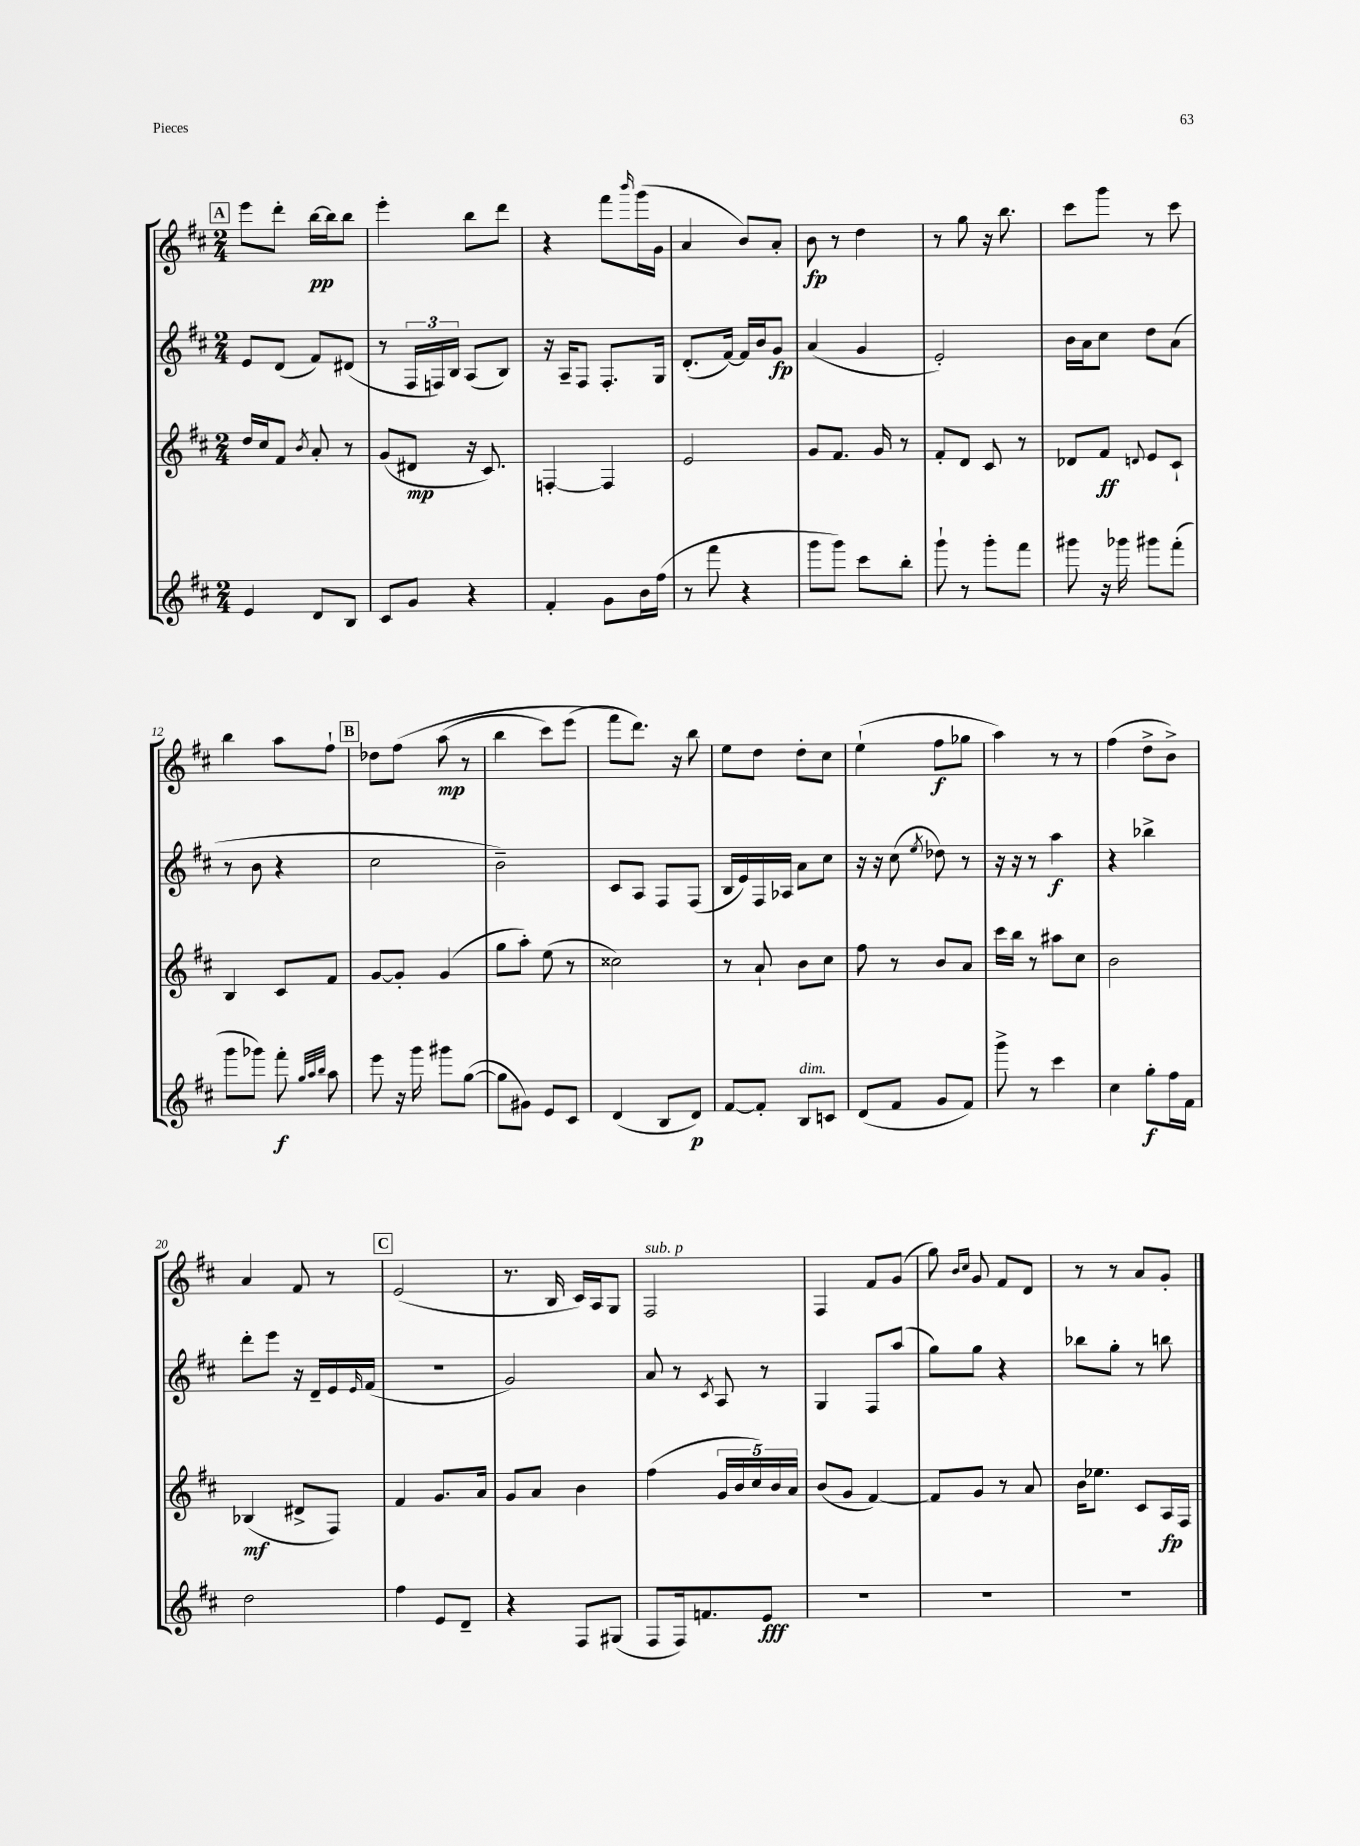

**kern	**kern	**kern	**kern
*staff4	*staff3	*staff2	*staff1
*clefG2	*clefG2	*clefG2	*clefG2
*k[f#c#]	*k[f#c#]	*k[f#c#]	*k[f#c#]
*M2/4	*M2/4	*M2/4	*M2/4
4e	16dd	8e	8eee
.	16cc#	.	.
.	8f#	(8d	8ddd'
.	8qb	.	.
8d	8a'	8f#)	[16bb
.	.	.	16bb]
8B	8r	(8d#	8bb
=	=	=	=
8c#	(8g	8r	4eee'
8g	8d#	24F#	.
.	.	24F)	.
.	.	24B	.
4r	16r	(8A	8bb
.	8.c#)	.	.
.	.	8B)	8ddd
=	=	=	=
4f#'	[4F'	16r	4r
.	.	16A~	.
.	.	8F#	.
8g	4F]	8.F#'	8fff#
.	.	.	16qqbbb
16b	.	.	(16ggg
(16ff#	.	16G	16g
=	=	=	=
8r	2e	(8.d'	4a
8fff#	.	.	.
.	.	[16f#)	.
4r	.	16f#]	8b)
.	.	16b	.
.	.	8g	8a'
=	=	=	=
8ggg	8g	(4a	8b
8ggg)	8.f#	.	8r
8ccc#	.	4g	4dd
.	16g	.	.
8bb'	8r	.	.
=	=	=	=
8ggg`	8f#'	2e')	8r
8r	8d	.	8gg
8ggg'	8c#	.	16r
.	.	.	8.bb
8fff#	8r	.	.
=	=	=	=
8ggg#	8d-	16b	8ccc#
.	.	16a	.
16r	8f#	8cc#	8ggg
16ggg-	.	.	.
.	8qqd	.	.
8ggg#	8e	8dd	8r
(8fff#'	8c#`	(8a	8ccc#
=	=	=	=
8ggg	4B	8r	4bb
8ggg-)	.	8b	.
8fff#'	8c#	4r	8aa
32qqgg	.	.	.
32qqaa	.	.	.
32qqbb	.	.	.
8aa	8f#	.	8ff#`
=	=	=	=
8eee	[8g	2cc#	8dd-
16r	8g']	.	&(8ff#
16ggg	.	.	.
8ggg#	(4g	.	(8aa
([8gg	.	.	8r
=	=	=	=
8gg]	8gg	2b~)	4bb
8g#)	8aa')	.	.
8e	(8ee	.	8ccc#)
8c#	8r	.	(8eee
=	=	=	=
(4d	2cc##)	8c#	8fff#&)
.	.	8A	8.ddd)
8B	.	8F#	.
.	.	.	16r
8d)	.	(8F#	8bb
=	=	=	=
[8f#	8r	16B	8ee
.	.	16e)	.
8f#']	8a`	16F#	8dd
.	.	16A-	.
8B	8b	8a	8dd'
8c	8cc#	8cc#	8cc#
=	=	=	=
(8d	8ff#	16r	(4ee`
.	.	16r	.
8f#	8r	(8cc#	.
.	.	8qee	.
8g	8b	8dd-)	8ff#
8f#)	8a	8r	8gg-
=	=	=	=
8ggg^	16ccc#	16r	4aa)
.	16bb	16r	.
8r	8r	8r	.
4ccc#	8aa#	4aa	8r
.	8cc#	.	8r
=	=	=	=
4cc#	2b	4r	(4ff#
8gg'	.	4bb-^	8dd^
16ff#	.	.	8b^)
16f#	.	.	.
=	=	=	=
2dd	(4B-	8ddd'	4a
.	.	8eee	.
.	8d#^	16r	8f#
.	.	16d~	.
.	8F#)	16e	8r
.	.	16qqe	.
.	.	(16f#	.
=	=	=	=
4ff#	4f#	2r	(2e
8e	8.g	.	.
8d~	.	.	.
.	16a	.	.
=	=	=	=
4r	8g	2g)	8.r
.	8a	.	.
.	.	.	16B
8F#	4b	.	16c#)
.	.	.	16A
(8G#	.	.	8G
=	=	=	=
8F#	(4ff#	8a	2F#
16F#)	.	8r	.
8.f	.	.	.
.	.	8qc#	.
.	20g	8A	.
.	20b	.	.
.	20cc#)	.	.
8e	.	8r	.
.	20b	.	.
.	20a	.	.
=	=	=	=
2r	(8b	4G	4F#
.	8g	.	.
.	[4f#)	8F#	8f#
.	.	(8aa	(8g
=	=	=	=
2r	8f#]	8gg)	8gg)
.	.	.	16qqb
.	.	.	16qqcc#
.	8g	8gg	8g
.	8r	4r	8f#
.	8a	.	8d
=	=	=	=
2r	16b	8bb-	8r
.	8.ee-	.	.
.	.	8gg'	8r
.	8c#	8r	8a
.	16A	8bb	8g'
.	16F#	.	.
==	==	==	==
*-	*-	*-	*-
